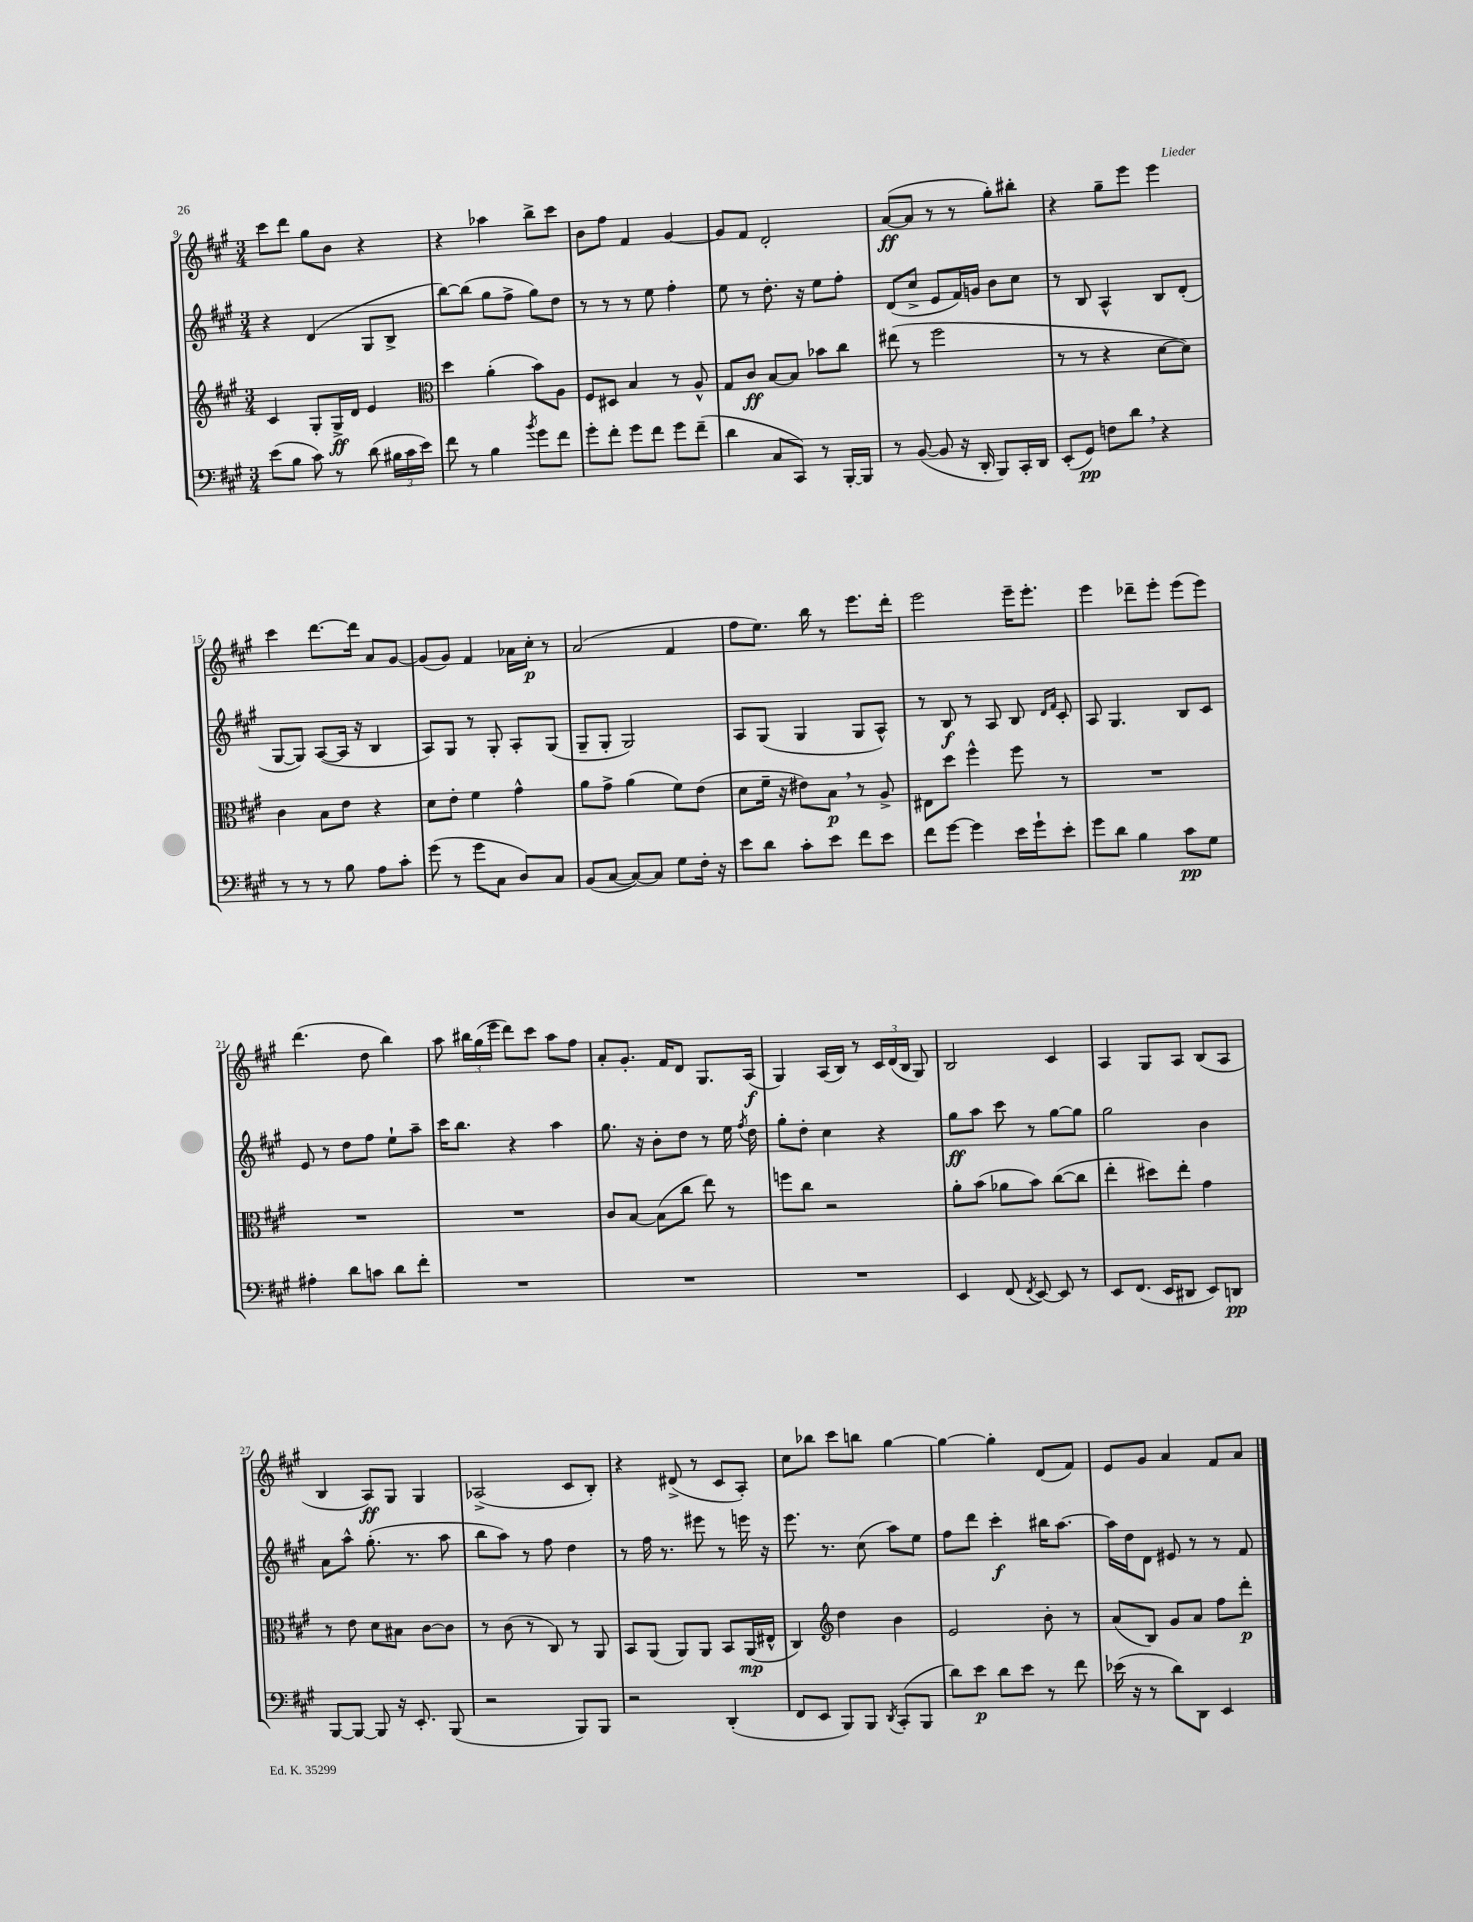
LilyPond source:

<<
\new StaffGroup <<
\new Staff = "s0" {
    \clef treble \key a \major \numericTimeSignature \time 3/4
    \autoBeamOff cis'''8[ d'''8] gis''8[ b'8] r4 |
    r4 aes''4 b''8[-> cis'''8] |
    b'8[ fis''8] fis'4 gis'4~ |
    gis'8[ fis'8] d'2-. |
    a'8[~\ff( a'8] r8 r8 gis''8[-.) bis''8]-. |
    r4 gis''8[-- e'''8] e'''4 |
    cis'''4 d'''8.[~ d'''16] a'8[ gis'8]~ |
    gis'8[( gis'8]) fis'4 aes'16[ cis''16]-.\p r8 |
    a'2( fis'4 |
    fis''8[ e''8.]) b''16 r8 e'''8.[ d'''16]-. |
    e'''2 e'''16[-- e'''8.]-. |
    e'''4 des'''8[-- e'''8]-. e'''8[( e'''8]) |
    d'''4.( d''8 b''4) |
    a''8 \tuplet 3/2 { bis''16[ gis''16( e'''16] } d'''8[) cis'''8] a''8[ fis''8] |
    a'8[-. gis'8.]-. fis'16[ d'8] gis8.[ a16]\f( |
    gis4) a16[( b16]) r8 \tuplet 3/2 { cis'16[ d'16( b16] } gis8) |
    b2 cis'4 |
    a4 gis8[ a8] b8[( a8] |
    b4 a8[\ff) gis8] gis4 |
    aes2->( cis'8[ b8]-.) |
    r4 dis'8->( r8 cis'8[ a8]-.) |
    cis''8[ bes''8] cis'''8[ b''8] gis''4~ |
    gis''4~ gis''4-. d'8[( fis'8]) |
    e'8[ gis'8] a'4 fis'8[ a'8] \bar "|." |
}
\new Staff = "s1" {
    \clef treble \key a \major \numericTimeSignature \time 3/4
    \autoBeamOff r4 d'4( gis8[ b8]-> |
    b''8[~) b''8]( gis''8[ fis''8]-> gis''8[) d''8] |
    r8 r8 r8 e''8 fis''4-. |
    e''8 r8 d''8.-. r16 e''8[ fis''8]-. |
    d'8[( cis''8]-> e'8[ fis'16) g'16] b'8[ cis''8] |
    r8 b8 a4-^ b8[ d'8]-.( |
    gis8[~ gis8]) a8[~( a16] r16 b4 |
    a8[) gis8] r8 gis8-. a8[-. gis8]( |
    gis8[-- gis8]-. gis2) |
    a8[ gis8]( gis4 gis8[ a8]-^) |
    r8 b8\f r8 a8 b8 \grace { d'16[ fis'16] } cis'8-. |
    a8 gis4. b8[ cis'8] |
    e'8 r8 d''8[ fis''8] e''8[-! a''8]-- |
    cis'''16[ b''8.] r4 a''4 |
    gis''8. r16 b'8[-. d''8] r8 e''16 \acciaccatura { fis''8 } d''16 |
    gis''8[-. d''8]-. cis''4 r4 |
    gis''8[\ff a''8] cis'''8 r8 gis''8[~ gis''8] |
    gis''2 b'4 |
    a'8[ a''8]-^ gis''8.-.( r8. a''8 |
    b''8[ a''8]) r8 fis''8 d''4 |
    r8 fis''16 r8. eis'''8 r8 e'''16 r16 |
    e'''8. r8. cis''8( a''8[) e''8] |
    fis''8[ d'''8] cis'''4-.\f bis''16[ a''8.]~ |
    a''16[ d''16 d'8] eis'8 r8 r8 fis'8 \bar "|." |
}
\new Staff = "s2" {
    \clef treble \key a \major \numericTimeSignature \time 3/4
    \autoBeamOff cis'4 gis8[-. gis16->\ff d'16] e'4 |
    \clef alto d''4 a'4-.( b'8[) a8] |
    fis8[ dis8] b4 r8 a8-^ |
    gis8[ cis'8]\ff b8[~ b8] bes'8[ cis''8] |
    eis''8( r8 fis''2 |
    r8 r8 r4 d'8[~ d'8]) |
    cis'4 b8[ e'8] r4 |
    d'8[ e'8]-. fis'4 gis'4-^ |
    a'8[ gis'8]-> a'4( fis'8[) e'8]( |
    d'8[ fis'16]-- r16 eis'8[) b8]\p \breathe r8 a8-> |
    eis8[ d''8] fis''4-^ fis''8 r8 |
    R2. |
    R2. |
    R2. |
    cis'8[ b8]~ b8[( cis''8] e''8) r8 |
    f''8[ cis''8] r2 |
    a'8[-. b'8]( aes'8[ b'8]) cis''8[~( cis''8] |
    e''4-. dis''8[) e''8]-. gis'4 |
    r8 e'8 d'8[ bis8] cis'8[~ cis'8] |
    r8 cis'8( r8 cis8) r8 a,8 |
    b,8[ a,8]( a,8[) a,8] b,8[ a,16\mp( eis16]-^ |
    cis4) \clef treble d''4 b'4 |
    e'2 b'8-. r8 |
    a'8[( b8]) gis'8[ a'8] fis''8[ d'''8]-.\p \bar "|." |
}
\new Staff = "s3" {
    \clef bass \key a \major \numericTimeSignature \time 3/4
    \autoBeamOff e'8[( b8] cis'8) r8 d'8( \tuplet 3/2 { bis16[ cis'16 e'16]) } |
    fis'8 r8 b4 \acciaccatura { b'8 } gis'8[ fis'8] |
    gis'8[-. fis'8]-. gis'8[ fis'8] gis'8[ fis'8]--( |
    d'4 cis8[ cis,8]) r8 b,,16[~-. b,,16] |
    r8 b,8~( b,8 r16 d,16-. b,,8[) cis,16-. d,16] |
    e,8[-.( gis,8]\pp) f8[ d'8] \breathe r4 |
    r8 r8 r8 b8 a8[ cis'8]-. |
    gis'8( r8 gis'8[ cis8] d8[) cis8] |
    b,8[( cis8]~ cis8[~) cis8] gis8[ fis16]-. r16 |
    e'8[ d'8] cis'8[-. e'8] fis'8[ e'8] |
    fis'8[ gis'8]~ gis'4 e'16[ gis'16-! e'8]-. |
    gis'8[ d'8] b4 cis'8[\pp gis8] |
    ais4-. d'8[ c'8] d'8[ fis'8]-. |
    R2. |
    R2. |
    R2. |
    e,4 fis,8( \acciaccatura { fis,8 } e,8~) e,8 r8 |
    e,8[ fis,8.]( e,16[ dis,8] e,8[) d,8]\pp |
    b,,8[~ b,,8]~ b,,8 r16 e,8.-. b,,8( |
    r2 b,,8[) b,,8] |
    r2 d,4-.( |
    fis,8[ e,8] b,,8[) b,,8] \acciaccatura { d,8 } cis,8[-.( b,,8] |
    d'8[) e'8]\p d'8[ e'8] r8 fis'8 |
    ees'16( r16 r8 d'8[) d,8] e,4 \bar "|." |
}
>>
>>
\layout { \context { \Score currentBarNumber = #9 } }
